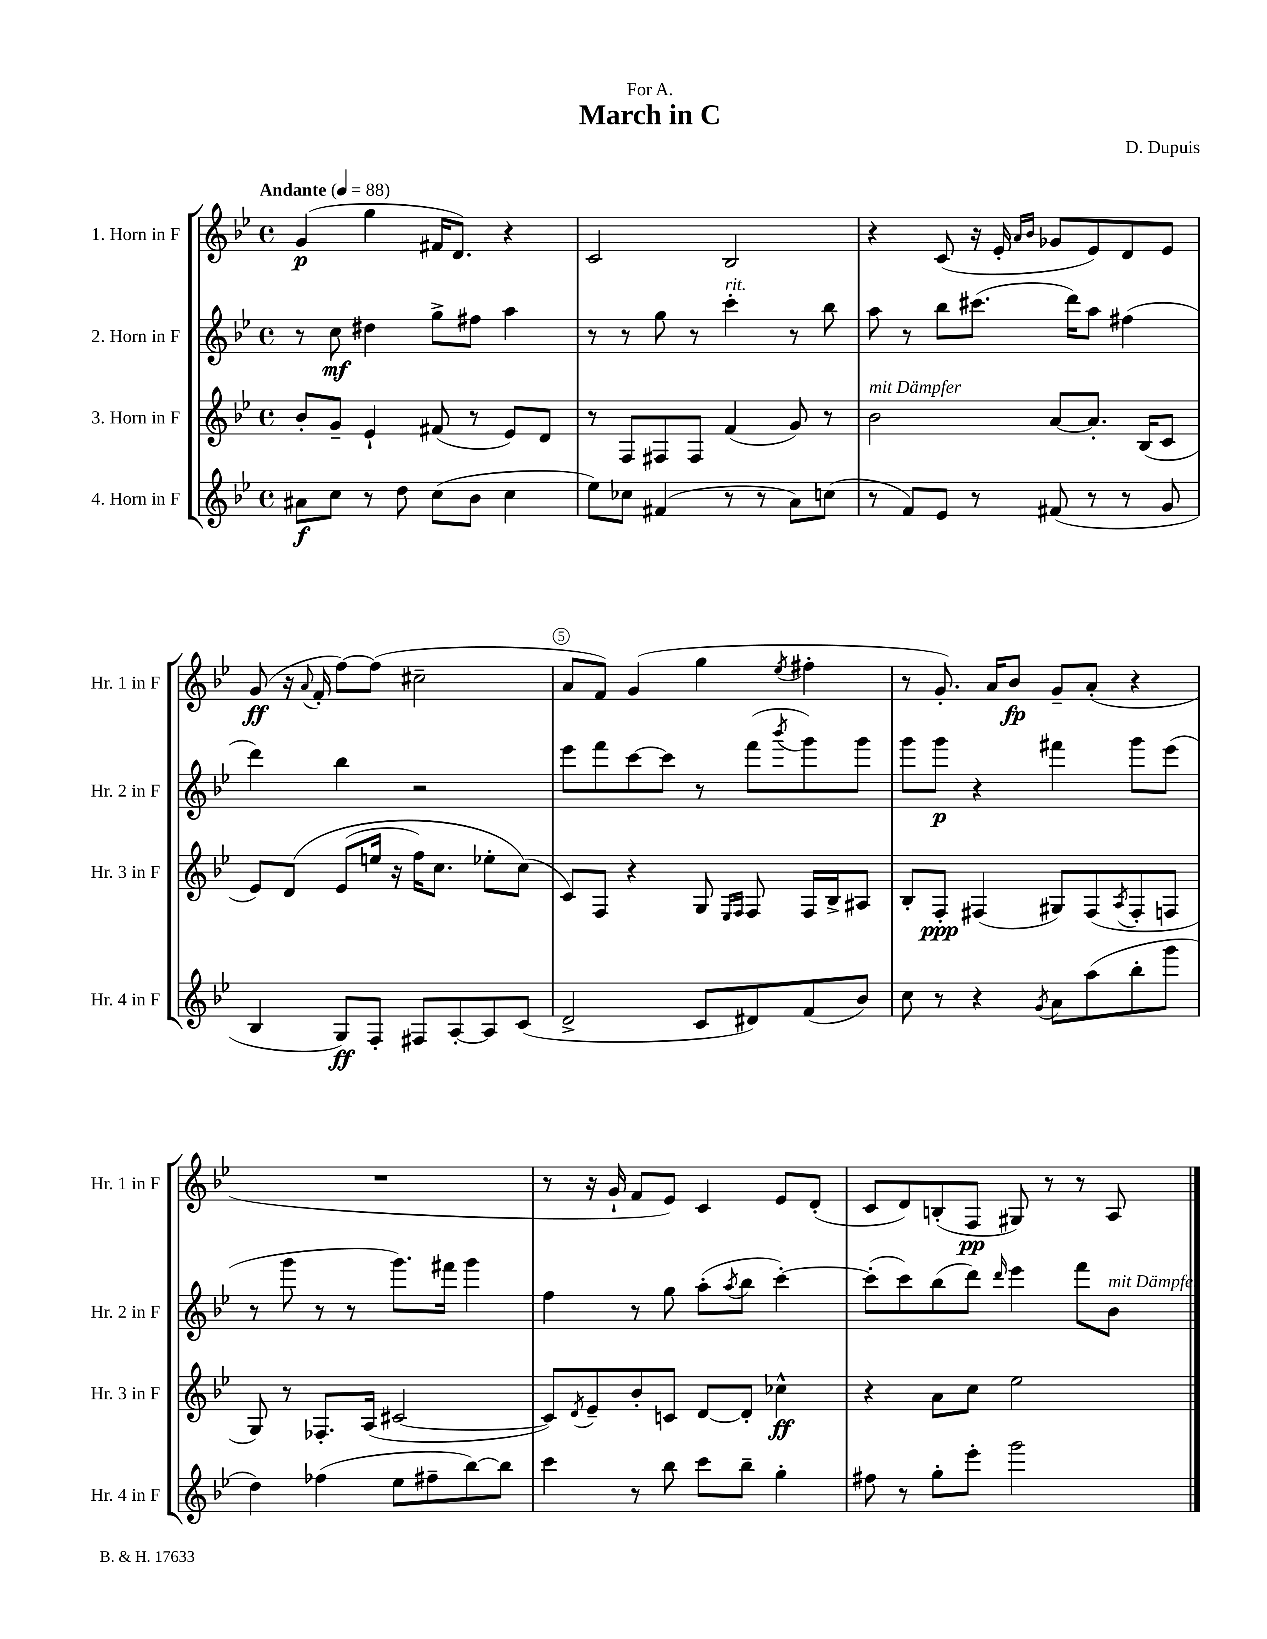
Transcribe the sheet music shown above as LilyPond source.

\header { title = "March in C" composer = "D. Dupuis" dedication = "For A." }
<<
\new StaffGroup <<
\new Staff = "s0" \with { instrumentName = "1. Horn in F" shortInstrumentName = "Hr. 1 in F" } {
    \clef treble \key bes \major \defaultTimeSignature \time 4/4 \tempo "Andante" 4 = 88
    g'4\p( g''4 fis'16 d'8.) r4 |
    c'2 bes2 |
    r4 c'8( r16 ees'16-. \grace { a'16 bes'16 } ges'8 ees'8) d'8 ees'8 |
    g'8\ff( r16 \appoggiatura { a'8 } f'16-. f''8~) f''8( cis''2-- |
    a'8 f'8) g'4( g''4 \acciaccatura { ees''8 } fis''4-. |
    r8 g'8.-.) a'16 bes'8\fp g'8-- a'8-.( r4 |
    R1 |
    r8 r16 g'16-! f'8 ees'8) c'4 ees'8 d'8-.( |
    c'8 d'8) b8-.( f8\pp gis8) r8 r8 a8 \bar "|." |
}
\new Staff = "s1" \with { instrumentName = "2. Horn in F" shortInstrumentName = "Hr. 2 in F" } {
    \clef treble \key bes \major \defaultTimeSignature \time 4/4
    r8 c''8\mf dis''4 g''8-> fis''8 a''4 |
    r8 r8 g''8 r8 c'''4-.^\markup { \italic "rit." } r8 bes''8 |
    a''8 r8 bes''8 cis'''8.( d'''16) a''8 fis''4( |
    d'''4) bes''4 r2 |
    ees'''8 f'''8 c'''8~ c'''8 r8 f'''8( \acciaccatura { bes'''8 } g'''8) g'''8 |
    g'''8 g'''8\p r4 fis'''4 g'''8 ees'''8( |
    r8 g'''8 r8 r8 g'''8.) fis'''16 g'''4 |
    f''4 r8 g''8 a''8-.( \acciaccatura { a''8 } bes''8 c'''4~-.) |
    c'''8-.( c'''8) bes''8( d'''8) \grace { d'''16 } ees'''4 f'''8 bes'8^\markup { \italic "mit Dämpfer" } \bar "|." |
}
\new Staff = "s2" \with { instrumentName = "3. Horn in F" shortInstrumentName = "Hr. 3 in F" } {
    \clef treble \key bes \major \defaultTimeSignature \time 4/4
    bes'8-. g'8-- ees'4-! fis'8( r8 ees'8) d'8 |
    r8 f8 fis8 fis8 f'4( g'8) r8 |
    bes'2^\markup { \italic "mit Dämpfer" } a'8~ a'8.-. bes16( c'8 |
    ees'8) d'8\( ees'8( e''16 r16 f''16) c''8. ees''8-. c''8(\) |
    c'8) f8 r4 g8 \grace { ees16 f16 } f8 f16 bes16-> ais8 |
    bes8-. f8-.\ppp fis4( gis8) fis8( \acciaccatura { a8 } fis8-. f8 |
    g8) r8 fes8.-. a16( cis'2~ |
    cis'8) \acciaccatura { d'8 } ees'8-- bes'8-. c'8 d'8~ d'8-. ces''4-^\ff |
    r4 a'8 c''8 ees''2 \bar "|." |
}
\new Staff = "s3" \with { instrumentName = "4. Horn in F" shortInstrumentName = "Hr. 4 in F" } {
    \clef treble \key bes \major \defaultTimeSignature \time 4/4
    ais'8\f c''8 r8 d''8 c''8( bes'8 c''4 |
    ees''8) ces''8 fis'4( r8 r8 a'8) c''8( |
    r8 f'8) ees'8 r8 fis'8( r8 r8 g'8 |
    bes4 g8\ff) f8-. fis8 a8~-. a8 c'8( |
    d'2-> c'8 dis'8) f'8( bes'8) |
    c''8 r8 r4 \acciaccatura { g'8 } a'8 a''8( bes''8-. g'''8 |
    d''4) fes''4( ees''8 fis''8-- bes''8~) bes''8 |
    c'''4 r8 bes''8 c'''8 bes''8-- g''4-. |
    fis''8 r8 g''8-. ees'''8-. g'''2 \bar "|." |
}
>>
>>
\layout { \context { \Score \override BarNumber.break-visibility = ##(#f #t #t) barNumberVisibility = #(every-nth-bar-number-visible 5) \override BarNumber.stencil = #(make-stencil-circler 0.1 0.3 ly:text-interface::print) } }
